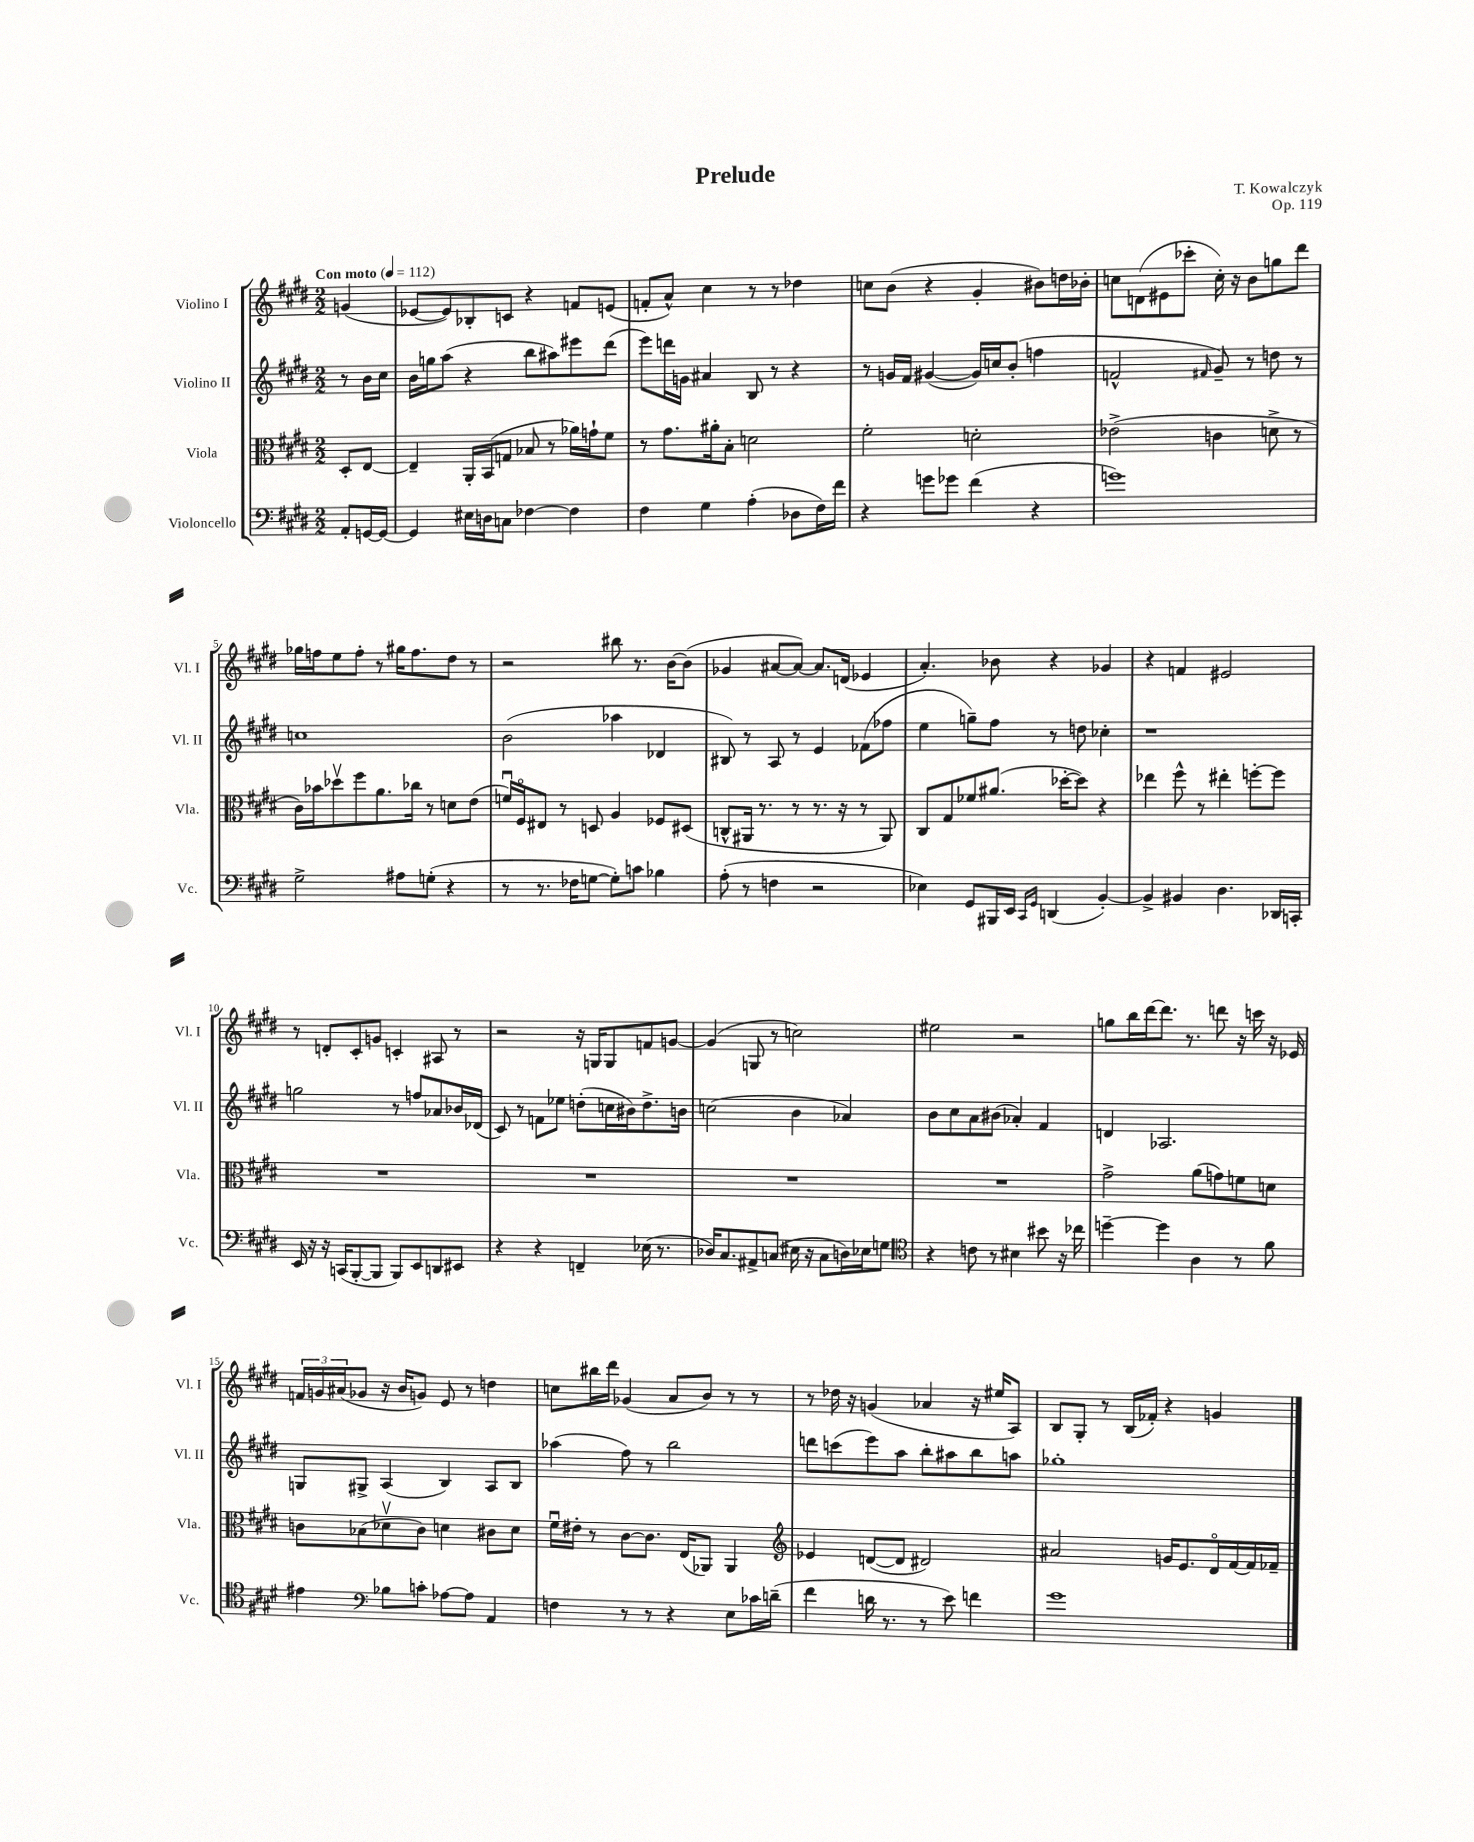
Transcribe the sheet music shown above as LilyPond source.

\header { title = "Prelude" composer = "T. Kowalczyk" opus = "Op. 119" }
<<
\new StaffGroup <<
\new Staff = "s0" \with { instrumentName = "Violino I" shortInstrumentName = "Vl. I" } {
    \clef treble \key e \major \numericTimeSignature \time 2/2 \partial 4 \tempo "Con moto" 4 = 112
    g'4( |
    ees'8~ ees'8) bes8-. c'8 r4 f'8 e'8( |
    f'8-. a'8-^) cis''4 r8 r8 des''4 |
    c''8 b'8( r4 gis'4-. bis'8) d''16 bes'16-. |
    c''8 d'8( eis'8 ces'''8-. c''16-.) r16 b'8 g''8 dis'''8 |
    ges''16 f''16 e''8 f''8-. r8 gis''16 f''8. dis''8 r8 |
    r2 bis''8 r8. b'16~ b'8( |
    ges'4 ais'8~ ais'8~) ais'8. d'16( ees'4 |
    a'4.-.) bes'8 r4 ges'4 |
    r4 f'4 eis'2 |
    r8 d'8-. cis'8-. g'8 c'4-. ais8 r8 |
    r2 r16 g16 g8 f'8 g'8~ |
    g'4( g8 r8 c''2) |
    eis''2 r2 |
    g''8 b''16 dis'''16~ dis'''8. r8. d'''8 r16 c'''16 r16 ees'16 |
    \tuplet 3/2 { f'16 g'16 ais'16( } ges'8 r16 b'16 g'8) e'8 r8 d''4 |
    c''8 bis''16 dis'''16 ges'4( a'8 b'8) r8 r8 |
    r8 des''16 r16 g'4( aes'4 r16 eis''16 a8) |
    b8 gis8-. r8 b16( fes'16-.) r4 g'4 \bar "|." |
}
\new Staff = "s1" \with { instrumentName = "Violino II" shortInstrumentName = "Vl. II" } {
    \clef treble \key e \major \numericTimeSignature \time 2/2 \partial 4
    r8 b'16 cis''16 |
    b'16 g''16 a''8( r4 b''8 ais''8) eis'''8 dis'''8( |
    e'''8) d'''16 g'16 ais'4 b8 r8 r4 |
    r8 g'16 fis'16 gis'4~( gis'16) c''16 b'8-.( f''4 |
    f'2-^ \grace { fis'16 } gis'8--) r8 d''8 r8 |
    c''1 |
    b'2( aes''4 des'4 |
    bis8) r8 a8 r8 e'4 fes'8( fes''8 |
    e''4 g''8--) fis''8 r8 d''8 ces''4-. |
    r1 |
    g''2 r8 f''8 aes'8 bes'16 des'16( |
    cis'8) r8 f'8 ees''8 d''8-.( c''16 bis'16) d''8.-> b'16 |
    c''2( b'4 aes'4) |
    b'8 cis''8 a'8 bis'8( aes'4-.) fis'4 |
    d'4 aes2. |
    g8 gis8-> a4( b4) a8 b8 |
    aes''4( fis''8) r8 b''2 |
    d'''8 c'''8( e'''8) a''8 b''8-. ais''8 b''8 a''8 |
    ges''1-. \bar "|." |
}
\new Staff = "s2" \with { instrumentName = "Viola" shortInstrumentName = "Vla." } {
    \clef alto \key e \major \numericTimeSignature \time 2/2 \partial 4
    dis8-. e8~ |
    e4-- a,16-. b,16( g8 bes8 r8 aes'16) g'16-! fis'8 |
    r8 gis'8. ais'16-. b8-. d'2 |
    fis'2-. d'2-. |
    ees'2->( c'4 d'8-> r8 |
    cis'16) bes'16 des''8\upbow fis''8 a'8. ces''16 r8 d'8 e'8( |
    f'16\downbow) fis16\flageolet eis8 r8 d8 a4 fes8 dis8( |
    c8-^ ais,16 r8. r8 r8. r16 r8 ais,8) |
    cis8 gis8 fes'8 ais'8.( des''16~-. des''8) r4 |
    ees''4 fis''8-^ r8 eis''4-. f''8~-. f''8 |
    R1 |
    R1 |
    R1 |
    R1 |
    gis'2-> a'8( g'8) f'8 d'8 |
    c'8 bes8( des'8\upbow c'8) d'4 cis'8 d'8 |
    fis'16\downbow eis'16-. r8 cis'8~ cis'8. e16( aes,8) aes,4 |
    \clef treble ees'4 d'8~( d'8 dis'2) |
    ais'2 g'16 e'8. dis'16\flageolet fis'16~ fis'16 fes'16-- \bar "|." |
}
\new Staff = "s3" \with { instrumentName = "Violoncello" shortInstrumentName = "Vc." } {
    \clef bass \key e \major \numericTimeSignature \time 2/2 \partial 4
    a,8-. g,16~ g,16~ |
    g,4 eis16 d16 c8 fes4~ fes4 |
    fis4 gis4 a4-.( des8 fis16) fis'16 |
    r4 g'8 ges'8 fis'4( r4 |
    g'1) |
    gis2-> ais8 g8-.( r4 |
    r8 r8. fes16 g8~ g8-.) c'8 bes4 |
    a8-.( r8 f4 r2 |
    ees4) gis,8 bis,,16 e,16 \grace { cis,16 gis,16 } d,4( b,4~-.) |
    b,4-> bis,4 dis4. des,16 c,16-. |
    e,16 r16 r16 c,16( b,,8~-. b,,8 b,,8) e,8 d,8 eis,8 |
    r4 r4 f,4-- ees16( r8. |
    des16) cis8. ais,8-> c8( eis16 r16 c8 d16) ees16 g8 |
    \clef tenor r4 c'8 r8 bis4 bis'8 r16 ces''16 |
    d''4~-- d''4 a4 r8 fis'8 |
    eis'4 \clef bass bes8 c'8-. aes8~ aes8 a,4 |
    f4 r8 r8 r4 e8 ces'16 d'16--( |
    fis'4 d'16 r8. r8 e'8) f'4 |
    gis'1 \bar "|." |
}
>>
>>
